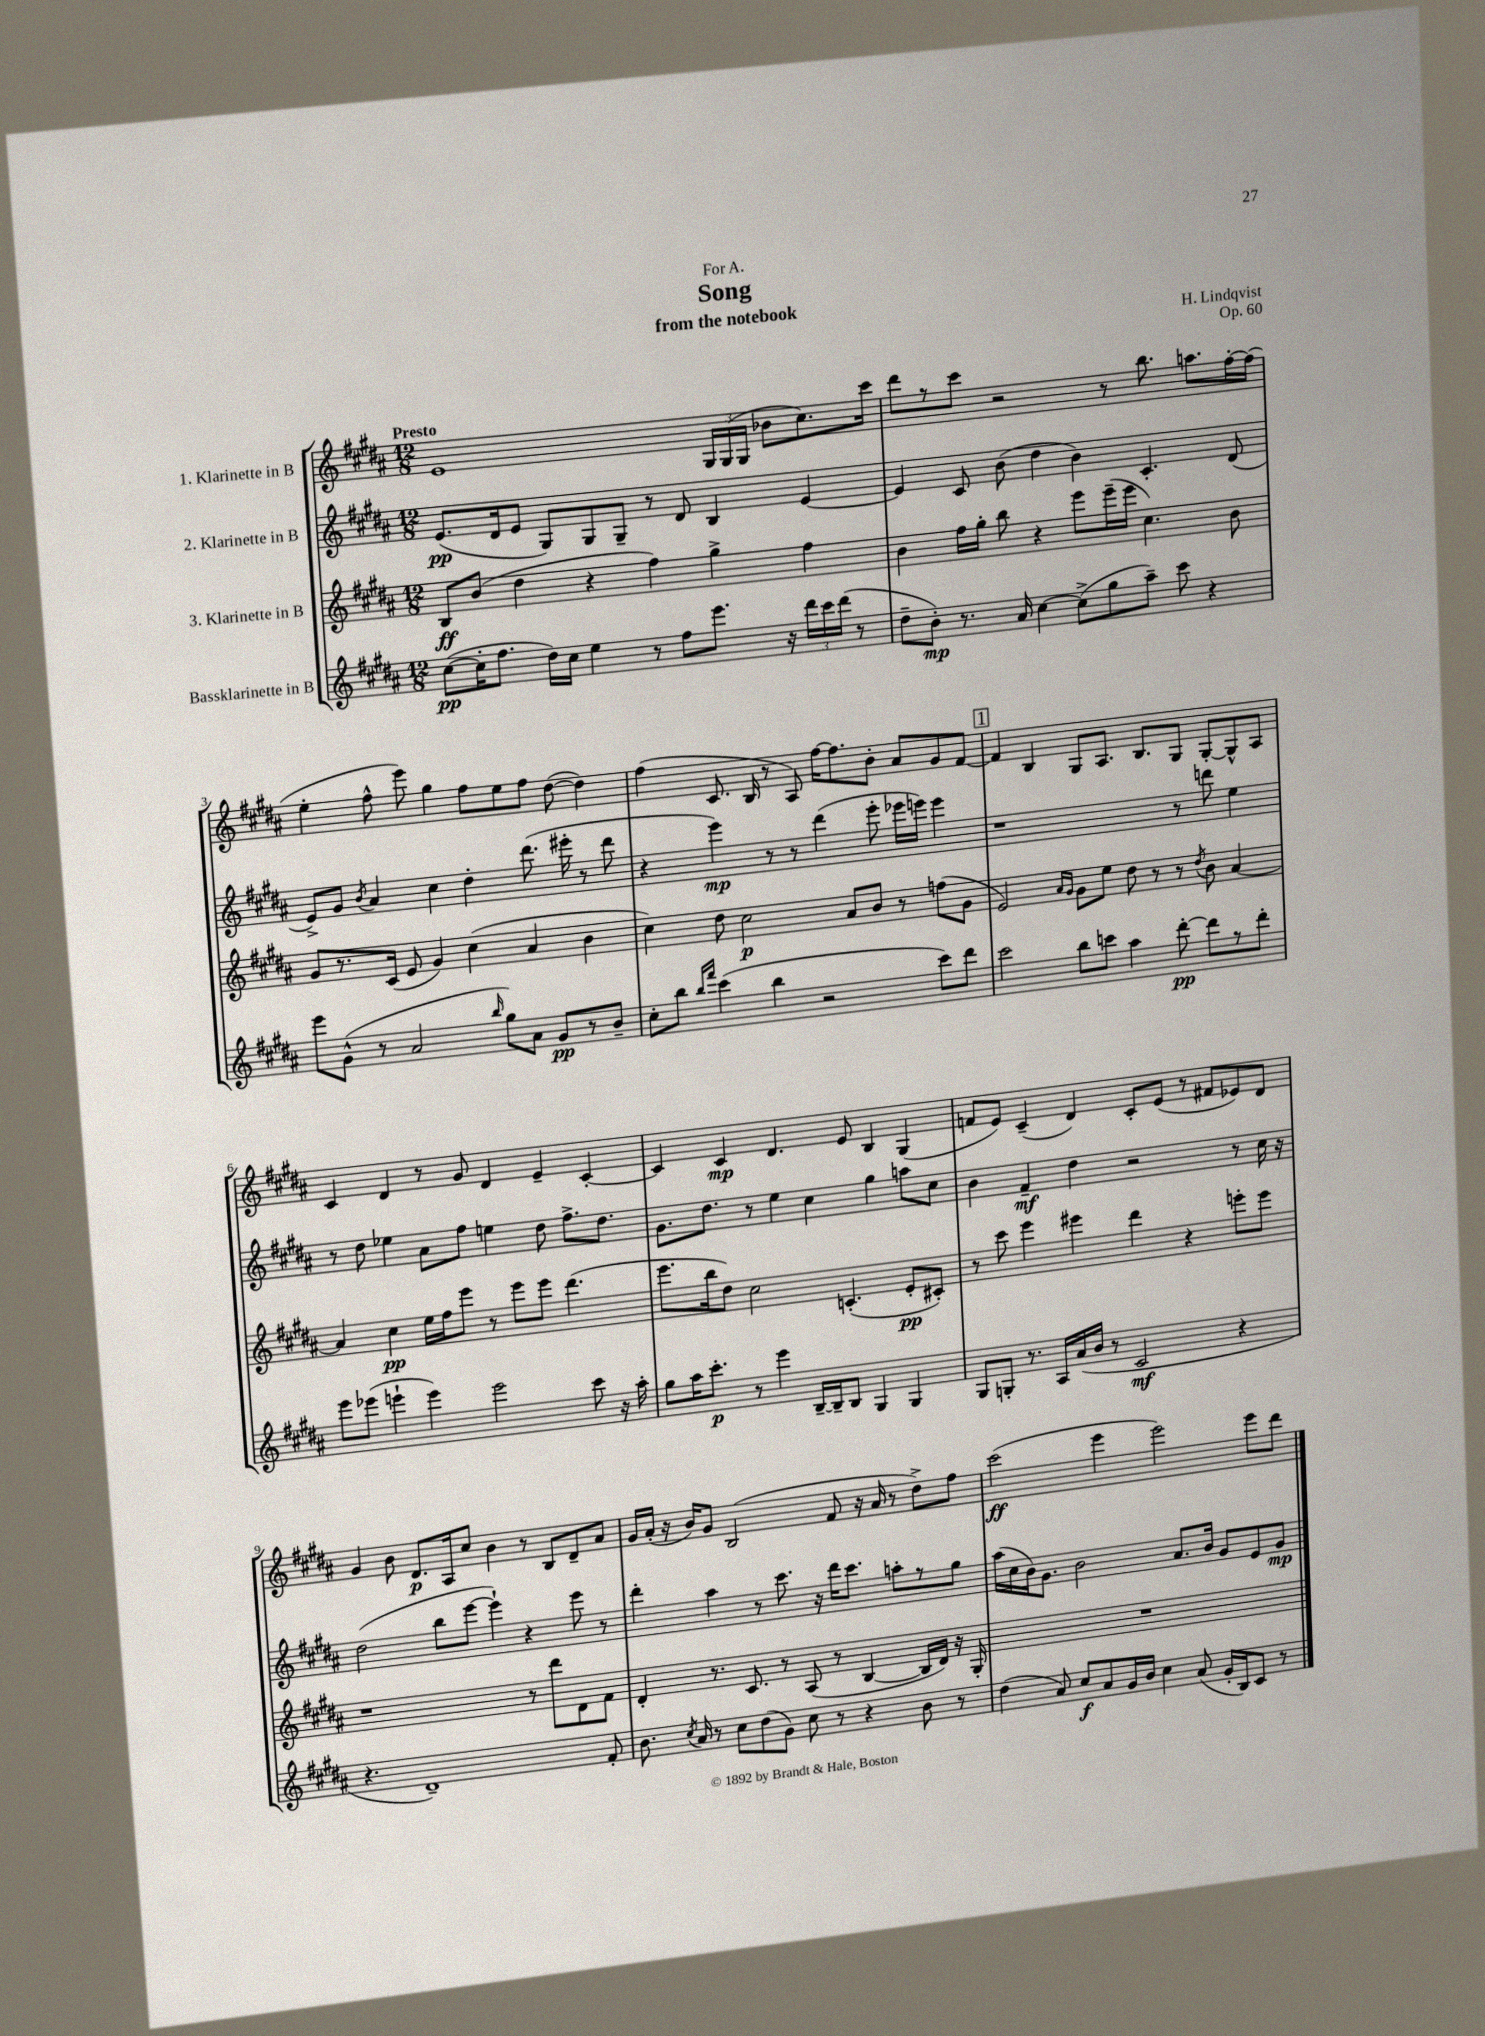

**kern	**kern	**kern	**kern
*staff4	*staff3	*staff2	*staff1
*clefG2	*clefG2	*clefG2	*clefG2
*k[f#c#g#d#a#]	*k[f#c#g#d#a#]	*k[f#c#g#d#a#]	*k[f#c#g#d#a#]
*M12/8	*M12/8	*M12/8	*M12/8
([8cc#\L	8B/L	(8.e/L	1e
16cc#'\]K	(8b/J	.	.
8.ff#\J	.	16d#/k	.
.	4dd#\	8e/J	.
16dd#\LL)	.	8G#/L)	.
16cc#\JJ	.	.	.
4ee\	4r	8G#/	.
.	.	8G#~/J	.
8r	4ff#\)	8r	.
8ff#\L	.	8d#/	.
8.eee\J	4gg#^\	4B/	24G#/LL
.	.	.	(24G#/
.	.	.	24G#/JJ
.	.	.	8b-\L
16r	.	.	.
24ddd#\LL	4ff#\	[4e/	8.cc#\)
24ccc#\	.	.	.
(24ddd#\JJ	.	.	.
8r	.	.	.
.	.	.	16ccc#\Jk
=	=	=	=
8dd#~\L	4b\	4e/]	8ddd#\L
8b'\J)	.	.	8r
8.r	16ff#\LL	8c#/	8ccc#\J
.	16gg#'\JJ	.	.
.	8bb\	(8b\	2r
16a#/	.	.	.
[4cc#\	4r	4dd#\	.
(8cc#^\]L	8eee\L	4b\)	.
8gg#\	(16eee~\L	.	8r
.	16eee\JJ	.	.
8aa#~\J)	4.cc#\)	4.c#'/	8.bb\
8ccc#\	.	.	.
.	.	.	8.aa\L
4r	.	.	.
.	8b\	(8d#/	[16ff#'\L
.	.	.	(16ff#\]JJ
=	=	=	=
8eee\L	8g#/L	8e^/L)	4ee'\
(8g#^^\J	8.r	8g#/J	.
.	.	8qb/	.
8r	.	4a#/	8ff#^^\
.	(16c#/Jk	.	.
2a#/	8e/	.	8eee\)
.	4g#/)	4cc#\	4gg#\
.	(4cc#\	4dd#'\	8ff#\L
16qqbb/	.	.	.
8gg#\L)	.	.	8ee\
8a#\J	4a#/	(8.ddd#\	8ff#\J
8g#/L	.	.	([8dd#\
.	.	16eee#'\	.
8r	4b\	8r	4dd#\])
8b~/J	.	8ddd#\	.
=	=	=	=
8cc#'\L	4cc#\)	4r	(4ff#\
8bb\J	.	.	.
16qqbb/LL	.	.	.
16qqfff#/JJ	.	.	.
(4ccc#\	8dd#\	4eee\)	8.c#/
.	2cc#\	.	.
.	.	.	16B/
4bb\	.	8r	8r
.	.	8r	8A#/)
2r	.	(4ddd#\	[16ff#\LK
.	.	.	8.ff#\]
.	8a#/L	.	.
.	8b/J	8eee'\	8b'\J
.	8r	16eee-\LL	8a#/L
.	.	16eee\JJ)	.
8ccc#\L)	(8ff\L	4eee\	8g#/
8ddd#\J	8g#\J	.	[8f#/J
=	=	=	=
2ccc#\	2e/)	1r	4f#/]
.	.	.	4B/
.	16qqa#/LL	.	.
.	16qqg#/JJ	.	.
8bb\L	8g#\L	.	8G#/L
8ccc\J	8ee\J	.	8.A#/J
4aa#\	8dd#\	.	.
.	.	.	8.B/L
.	8r	.	.
[8ddd#'\	8r	8r	8G#/J
.	8qdd#/	.	.
8ddd#\]L	8b\	8ddd\	[8G#'/L
8r	[4a#/	4ee\	8G#^^/]
8ddd#'\J	.	.	8A#/J
=	=	=	=
8eee\L	4a#/]	8r	4c#/
(8eee-\J	.	8dd#\	.
4eee`\	4cc#\	4ee-\	4d#/
4eee\)	16ee\LL	8a#\L	8r
.	16ff#\J	.	.
.	8eee\J	8ff#\J	8g#/
2eee\	8r	4ee\	4d#/
.	8eee\L	.	.
.	8eee\J	8dd#\	4e~/
.	(4.ddd#\	8.ff#^\L	.
8ccc#\	.	.	[4c#'/
.	.	8.dd#\J	.
16r	.	.	.
16aa#'\	.	.	.
=	=	=	=
8gg#\L	8.eee\L	8.g#\L	4c#/]
16aa#\K	.	.	.
8.ccc#'\J	16bb\k	8.dd#\J	.
.	8dd#\J)	.	4c#/
8r	2cc#\	8r	.
4eee\	.	4ee\	4.d#/
[16B~/LL	.	4cc#\	.
16B~/]J	.	.	.
8B/J	(4.c'/	.	8e/
4G#/	.	4gg#\	4B/
4G#/	8e'/L	8aa\L	(4G#/
.	8c#'/J)	8cc#\J	.
=	=	=	=
8G#/L	8r	4b\	8f/L
8G'/J	8ccc#\	.	8e/J)
8.r	4eee\	4f#~/	(4c#~/
16A#/LL	.	.	.
(16a#/	4eee#\	4dd#\	4d#/)
16b/JJ	.	.	.
8r	.	.	.
2c#/	4ddd#\	2r	8c#'/L
.	.	.	(8e/J
.	4r	.	8r
.	.	.	8f#/L
4r	8eee'\L	8r	8e-/)
.	8eee\J	16cc#\	8d#/J
.	.	16r	.
=	=	=	=
4.r	1r	(2dd#\	4g#/
.	.	.	8b\
1d#~)	.	.	8.d#/L
.	.	8bb\L	.
.	.	.	16A#/k
.	.	[8eee\J	8cc#/J
.	.	4eee`\])	4b\
.	8r	4r	8r
.	8ddd#\L	.	8B/L
.	8d#\	8eee\	8d#~/
8f#'/	8f#\J	8r	8a#/J
=	=	=	=
8.b\	4d#'/	4ddd#'\	16g#/LL
.	.	.	(16a#'/JJ
.	.	.	16r
8qcc#/	.	.	.
16a#/	.	.	16b/LK)
8r	8.r	4aa#\	8g#/J
8cc#\L	.	.	(2B/
.	8.c#/	.	.
(8dd#\	.	8r	.
8g#\J)	8r	8.ccc#\	.
8cc#\	(8A#/	.	.
.	.	16r	.
8r	8r	16ddd#\LK	8f#/
.	.	8.ccc#\J	.
4r	[4B/	.	16r
.	.	.	16a#/
.	.	8aa'\L	8r
8b\	16B/]LL	8r	8dd#^\L)
.	16d#/JJ)	.	.
8r	16r	8gg#\J	8ff#\J
.	16G#'/	.	.
=	=	=	=
(4dd#\	1.r	(16aa#\LL	(2ccc#\
.	.	16cc#\	.
.	.	16b\J)	.
.	.	8.g#\J	.
8a#/)	.	.	.
8cc#/L	.	2b\	.
8a#/	.	.	4eee\
16g#/L	.	.	.
16b/JJ	.	.	.
4cc#\	.	.	2eee\)
.	.	8.a#/L	.
(8a#/	.	.	.
.	.	16b/Jk	.
16g#'/LL	.	8g#/L	.
16B/J)	.	.	.
8c#/J	.	8e/	8eee\L
8r	.	8g#/J	8ddd#\J
==	==	==	==
*-	*-	*-	*-
